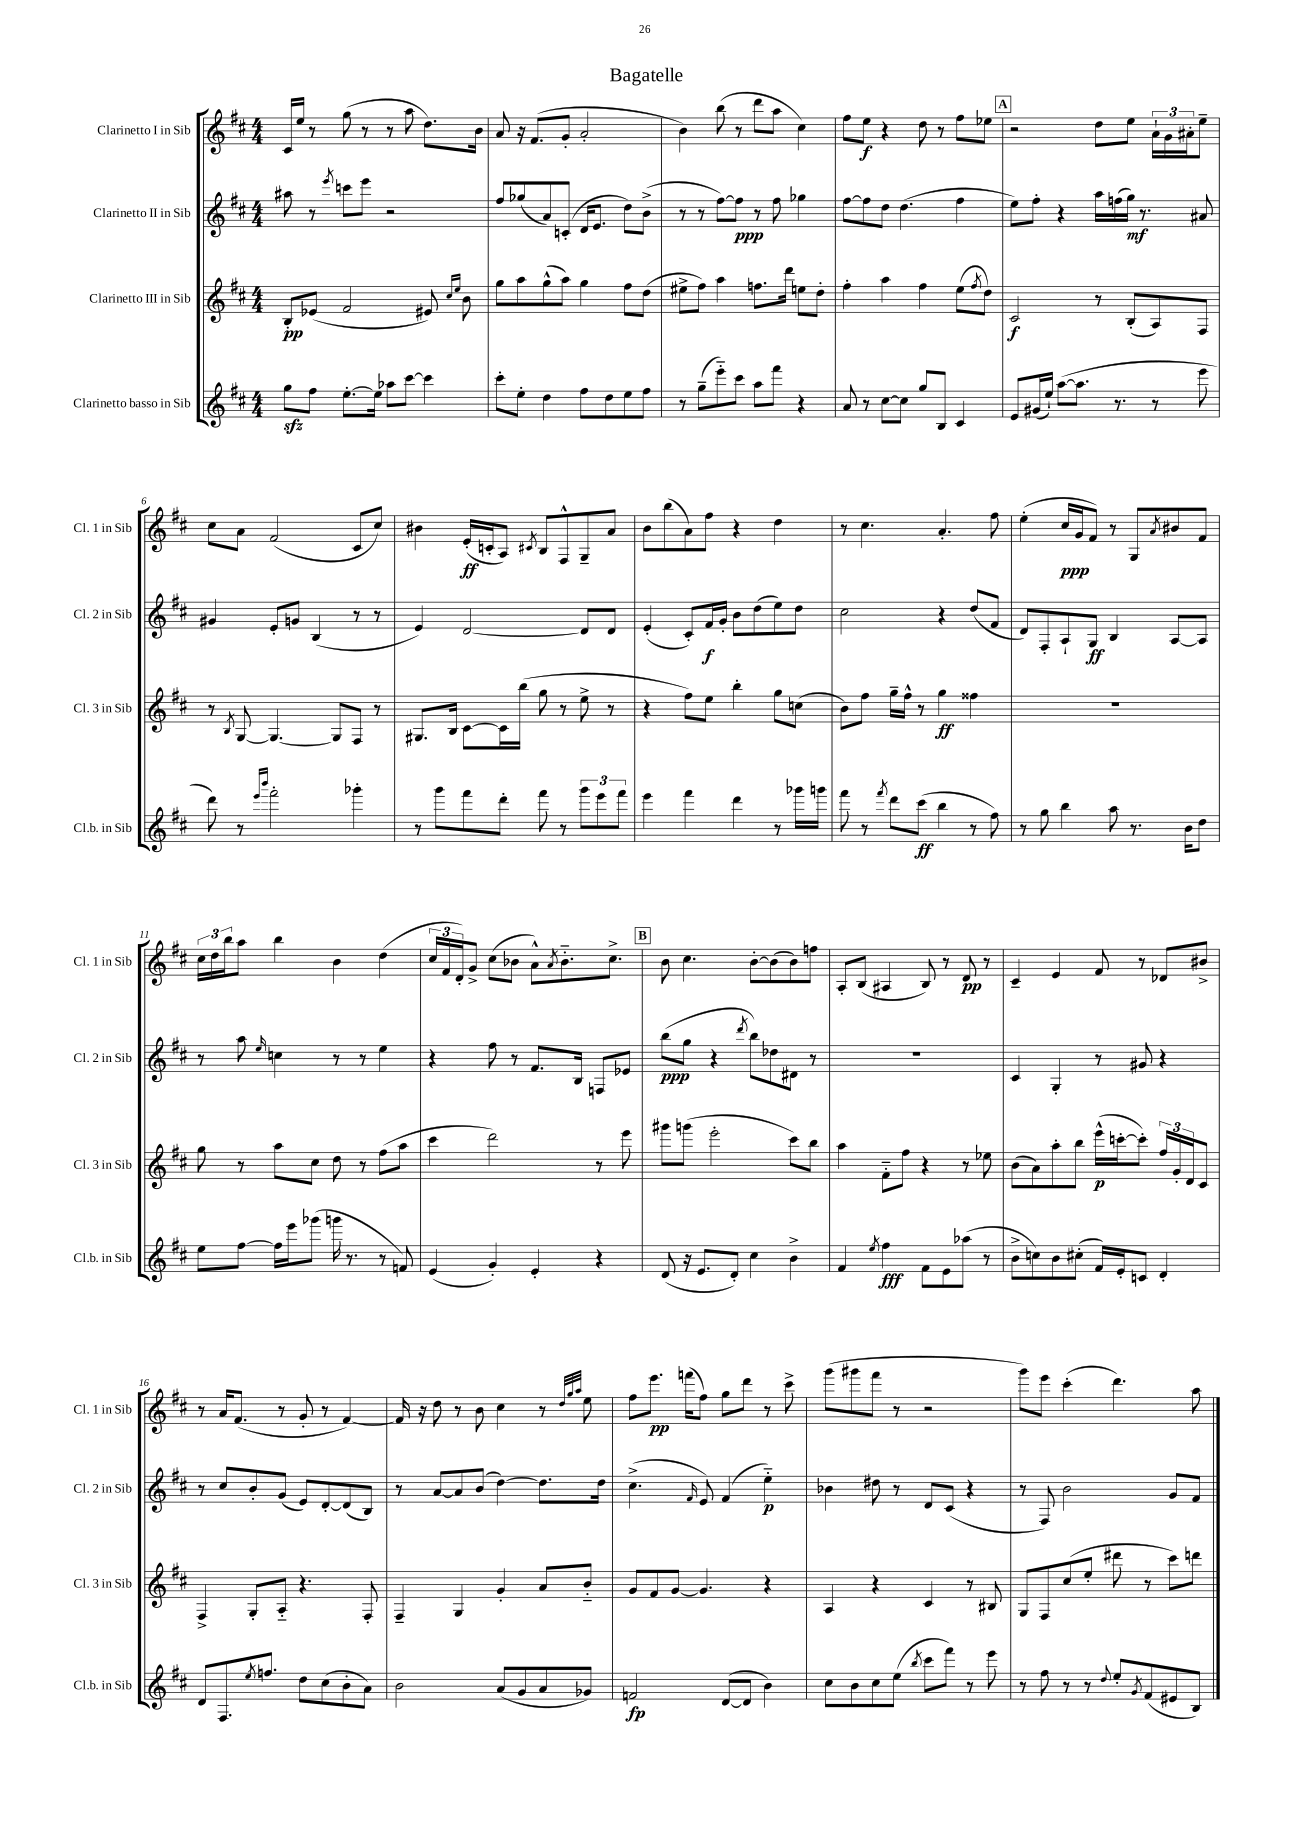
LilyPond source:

\header { title = "Bagatelle" }
<<
\new StaffGroup <<
\new Staff = "s0" \with { instrumentName = "Clarinetto I in Sib" shortInstrumentName = "Cl. 1 in Sib" } {
    \clef treble \key d \major \numericTimeSignature \time 4/4
    cis'16 e''16 r8 g''8( r8 r8 a''8 d''8.) b'16 |
    a'8 r16 fis'8.( g'8-. a'2-. |
    b'4) b''8( r8 d'''8 a''8 cis''4) |
    fis''8 e''8\f r4 d''8 r8 fis''8 ees''8 |
    \mark \markup { \box "A" } r2 d''8 e''8 \tuplet 3/2 { a'16-! g'16 ais'16-. } e''8-- |
    cis''8 a'8 fis'2( cis'8 cis''8) |
    bis'4 e'16-.\ff( c'16-. a8) \acciaccatura { cis'8 } b8 fis8-^ g8-- a'8 |
    b'8 b''8( a'8) fis''8 r4 d''4 |
    r8 cis''4. a'4.-. fis''8 |
    e''4-.( cis''16\ppp g'16 fis'8) r8 g8 \acciaccatura { a'8 } bis'8 fis'8 |
    \tuplet 3/2 { cis''16 d''16 b''16 } a''8 b''4 b'4 d''4( |
    \tuplet 3/2 { cis''16 fis'16 d'16-.) } g'8-> cis''8( bes'8 a'8-^) \acciaccatura { a'8 } bes'8.-_ cis''8.-> |
    \mark \markup { \box "B" } b'8 cis''4. b'8~-. b'8( b'8) f''8 |
    a8-. b8( ais4 b8) r8 d'8\pp r8 |
    cis'4-- e'4 fis'8 r8 des'8 bis'8-> |
    r8 a'16 fis'8.( r8 g'8-. r8 fis'4~) |
    fis'16 r16 d''8 r8 b'8 cis''4 r8 \grace { d''32 g''32 a''32 } e''8 |
    fis''8 e'''8.\pp f'''16( fis''8) g''8 d'''8 r8 cis'''8-> |
    g'''8( gis'''8 fis'''8 r8 r2 |
    g'''8) e'''8 cis'''4-.( d'''4.) a''8 \bar "|." |
}
\new Staff = "s1" \with { instrumentName = "Clarinetto II in Sib" shortInstrumentName = "Cl. 2 in Sib" } {
    \clef treble \key d \major \numericTimeSignature \time 4/4
    ais''8 r8 \acciaccatura { e'''8 } c'''8 e'''8 r2 |
    fis''8 ges''8( a'8) c'8-.( d'16 e'8. d''8) b'8->( |
    r8 r8 fis''8~) fis''8\ppp r8 fis''8 ges''4 |
    fis''8~ fis''8 d''8 d''4.( fis''4 |
    \mark \markup { \box "A" } e''8) fis''8-. r4 a''16 f''16( g''16\mf) r8. ais'8 |
    gis'4 e'8-. g'8 b4( r8 r8 |
    e'4) d'2~ d'8 d'8 |
    e'4-.( cis'8-.) fis'16\f g'16-. b'8 d''8( e''8) d''8 |
    cis''2 r4 d''8( fis'8 |
    d'8) fis8-. a8-! g8\ff b4 a8~ a8 |
    r8 a''8 \grace { e''16 } c''4 r8 r8 e''4 |
    r4 fis''8 r8 fis'8. b16 f8 ees'8 |
    \mark \markup { \box "B" } b''8\ppp( g''8 r4 \acciaccatura { d'''8 } b''8) des''8 dis'8 r8 |
    R1 |
    cis'4 g4-. r8 gis'8 r4 |
    r8 cis''8 b'8-. g'8( e'8) d'8~-. d'8( b8) |
    r8 a'8~ a'8 b'8( d''4~) d''8. d''16 |
    cis''4.->( \grace { fis'16 } e'8) fis'4( e''4-_\p) |
    bes'4 dis''8 r8 d'8 cis'8( r4 |
    r8 fis8) b'2 g'8 fis'8 \bar "|." |
}
\new Staff = "s2" \with { instrumentName = "Clarinetto III in Sib" shortInstrumentName = "Cl. 3 in Sib" } {
    \clef treble \key d \major \numericTimeSignature \time 4/4
    b8-.\pp ees'8( fis'2 eis'8) \grace { cis''16 e''16 } b'8 |
    g''8 a''8 g''8-^( a''8) g''4 fis''8 d''8( |
    eis''8-> fis''8) a''4 f''8. d'''16 e''8 d''8-. |
    fis''4-. a''4 fis''4 e''8( \acciaccatura { fis''8 } d''8) |
    \mark \markup { \box "A" } cis'2\f r8 b8-.( a8) fis8 |
    r8 \acciaccatura { b8 } g8~ g4.~ g8 fis8 r8 |
    gis8. b16 cis'8~ cis'16 b''16( g''8 r8 e''8-> r8 |
    r4 fis''8) e''8 b''4-. g''8 c''8( |
    b'8) fis''8 g''16-- fis''16-^ r8 g''4\ff fisis''4 |
    R1 |
    g''8 r8 a''8 cis''8 d''8 r8 fis''8( a''8 |
    cis'''4 d'''2) r8 e'''8 |
    \mark \markup { \box "B" } gis'''8 g'''8( e'''2-. cis'''8) b''8 |
    a''4 fis'8-_ fis''8 r4 r8 ees''8 |
    b'8( a'8) a''8-. b''8 e'''16-^\p( c'''16~-. c'''8-.) \tuplet 3/2 { fis''16 g'16-. d'16 } cis'8 |
    fis4-> g8-. a8-_ r4. fis8-. |
    fis4-- g4 g'4-. a'8 b'8-_ |
    g'8 fis'8 g'8~ g'4. r4 |
    a4 r4 cis'4 r8 bis8 |
    g8 fis8 cis''8( e''8-. dis'''8 r8 cis'''8) d'''8 \bar "|." |
}
\new Staff = "s3" \with { instrumentName = "Clarinetto basso in Sib" shortInstrumentName = "Cl.b. in Sib" } {
    \clef treble \key d \major \numericTimeSignature \time 4/4
    g''8\sfz fis''8 e''8.~-. e''16 aes''8 cis'''8~ cis'''4 |
    cis'''8-. e''8-. d''4 fis''8 d''8 e''8 fis''8 |
    r8 g''8--( e'''8-_) cis'''8 a''8 fis'''8 r4 |
    a'8 r8 cis''8~ cis''8 g''8 b8 cis'4 |
    \mark \markup { \box "A" } e'8 gis'16( e''16-!) a''8~( a''8. r8. r8 e'''8 |
    d'''8) r8 \grace { e'''16 b'''16 } fis'''2-. ges'''4-. |
    r8 g'''8 fis'''8 d'''8-. fis'''8 r8 \tuplet 3/2 { g'''8 e'''8 fis'''8 } |
    e'''4 fis'''4 d'''4 r8 ges'''16 g'''16 |
    fis'''8 r8 \acciaccatura { fis'''8 } d'''8 cis'''8\ff( b''4 r8 fis''8) |
    r8 g''8 b''4 a''8 r8. b'16 d''8 |
    e''8 fis''8~ fis''16 e'''16 ges'''8( g'''16 r8. r8 f'8) |
    e'4( g'4-.) e'4-. r4 |
    \mark \markup { \box "B" } d'8( r16 e'8. d'8-.) cis''4 b'4-> |
    fis'4 \acciaccatura { e''8 } fis''4\fff fis'8 e'8 aes''8( r8 |
    b'8-> c''8) b'8 cis''8-.( fis'16) e'16-. c'8 d'4-. |
    d'8 fis8. \acciaccatura { e''8 } f''8. d''8 cis''8( b'8-. a'8) |
    b'2 a'8( g'8 a'8 ges'8) |
    f'2\fp d'8~( d'8 b'4) |
    cis''8 b'8 cis''8 e''8( \acciaccatura { b''8 } cis'''8 fis'''8) r8 e'''8 |
    r8 fis''8 r8 r8 \appoggiatura { d''8 } e''8-. \acciaccatura { g'8 } fis'8( eis'8 b8) \bar "|." |
}
>>
>>
